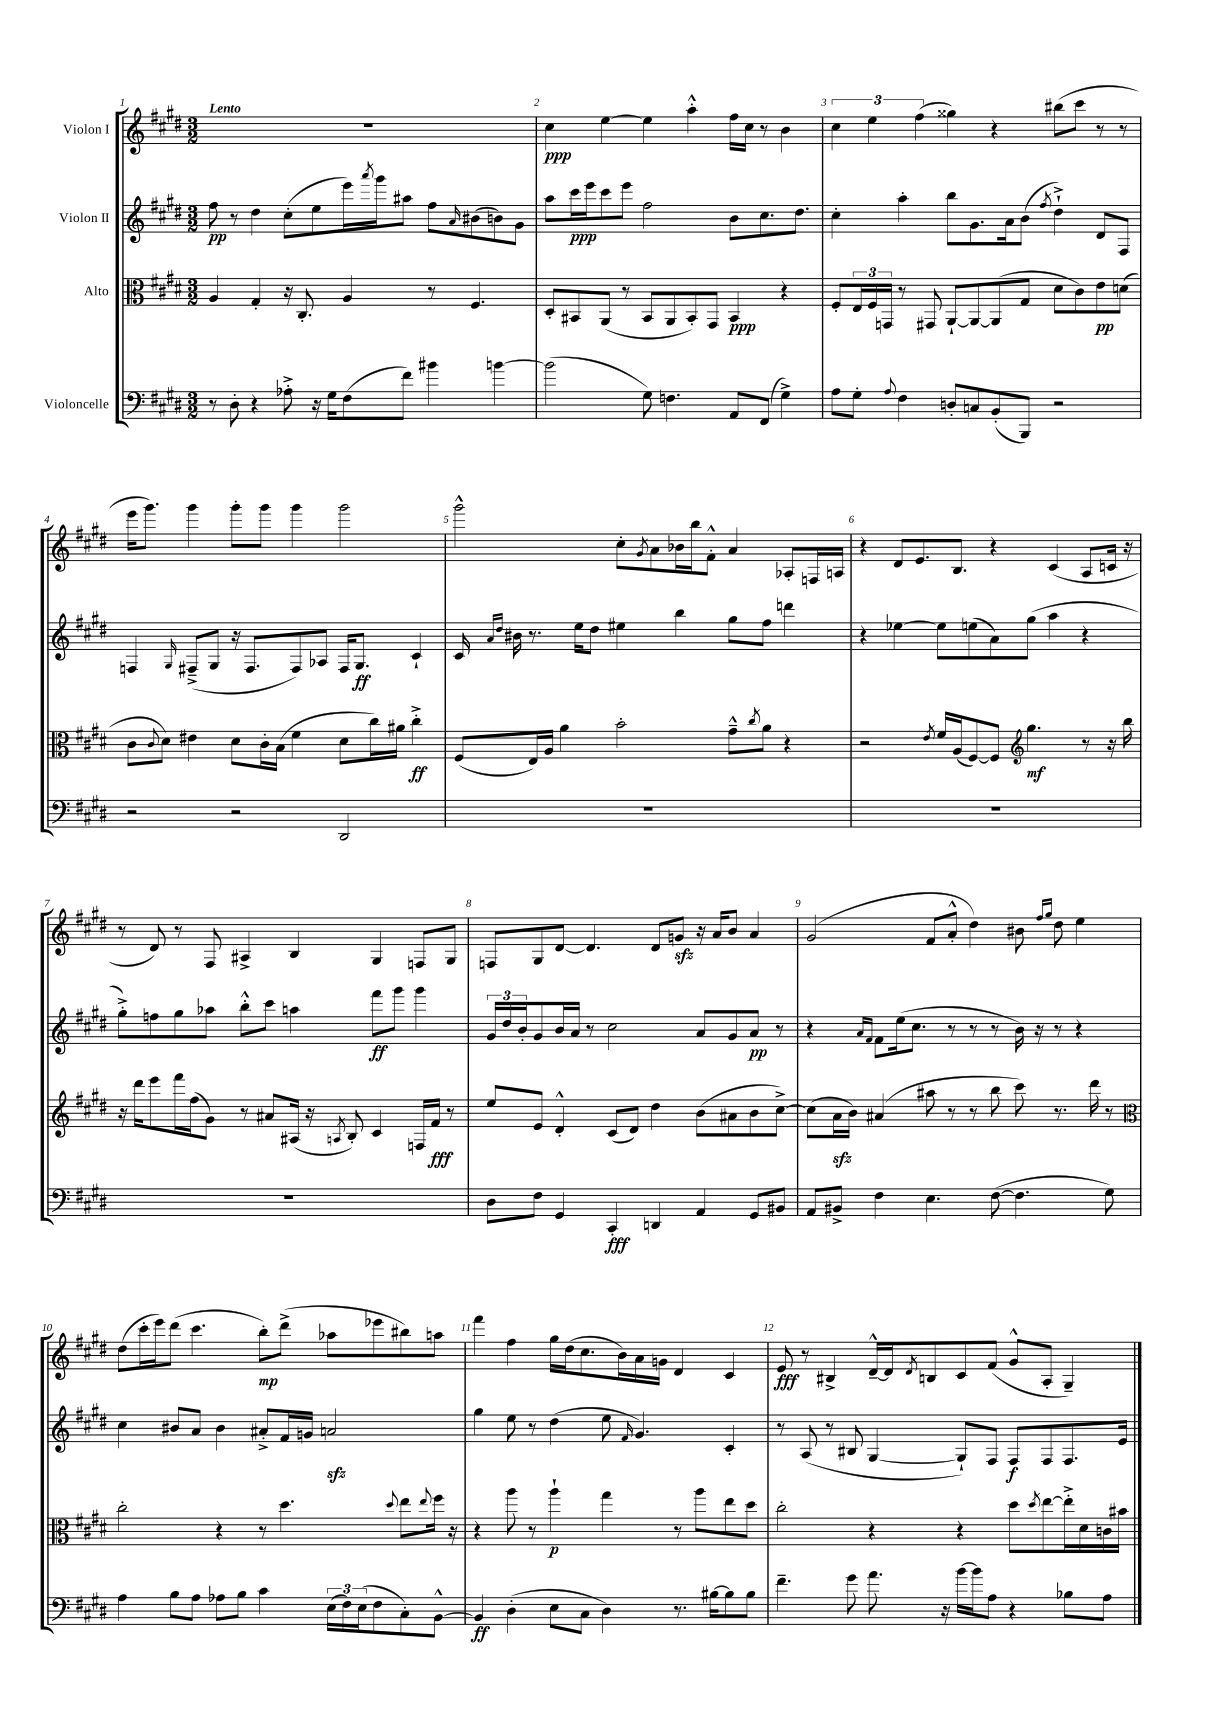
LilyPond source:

<<
\new StaffGroup <<
\new Staff = "s0" \with { instrumentName = "Violon I" } {
    \clef treble \key e \major \numericTimeSignature \time 3/2 \tempo "Lento"
    R1. |
    cis''4\ppp e''4~ e''4 a''4-.-^ fis''16 cis''16 r8 b'4 |
    \tuplet 3/2 { cis''4 e''4 fis''4( } gisis''4) r4 bis''8( cis'''8 r8 r8 |
    e'''16 gis'''8.) gis'''4 gis'''8-. gis'''8 gis'''4 gis'''2 |
    gis'''2-^ cis''8-. \acciaccatura { gis'8 } a'8 bes'16 b''16 fis'8-.-^ a'4 aes8-. f16 a16 |
    r4 dis'8 e'8. b8. r4 cis'4( a8 c'16 r16 |
    r8 dis'8) r8 fis8 ais4-> b4 gis4 f8 gis8 |
    f8 gis8 dis'8~ dis'4. dis'8 g'8\sfz r16 a'16 b'8 a'4 |
    gis'2( fis'8 a'8-.-^ dis''4) bis'8 \grace { fis''16 gis''16 } dis''8 e''4 |
    dis''8( cis'''16-. e'''16) dis'''8( cis'''4. b''8-.\mp) dis'''8->( aes''8 ees'''8 bis''8) a''8 |
    fis'''4 fis''4 gis''16 dis''16( cis''8. b'16) a'16 g'16 dis'4 cis'4 |
    e'8\fff r8 bis4-> dis'16~---^ dis'16 \acciaccatura { dis'8 } b8 cis'8 fis'8( gis'8-^ a8-. gis4--) \bar "|." |
}
\new Staff = "s1" \with { instrumentName = "Violon II" } {
    \clef treble \key e \major \numericTimeSignature \time 3/2
    fis''8\pp r8 dis''4 cis''8-.( e''8 e'''16) \acciaccatura { a'''8 } gis'''16 ais''8 fis''8 \grace { a'16 } bis'8( b'8) gis'8 |
    a''8 cis'''16\ppp e'''16 cis'''8 e'''8 fis''2 b'8 cis''8. dis''8. |
    cis''4-. a''4-. b''8 gis'8. a'16 b'8( \acciaccatura { fis''8 } dis''4-!->) dis'8 fis8 |
    f4 \grace { gis16 } fis8--->( gis8 r16 fis8. fis8) aes8 fis16 gis8.\ff cis'4-! |
    cis'16 \grace { a'16 dis''16 } bis'16 r8. e''16 dis''8 eis''4 b''4 gis''8 fis''8 d'''4 |
    r4 ees''4~ ees''8 e''8( a'8) gis''8( a''4 r4 |
    gis''8-.->) f''8 gis''8 aes''8 b''8-.-^ cis'''8 a''4 fis'''8\ff gis'''8 gis'''4 |
    \tuplet 3/2 { gis'16 dis''16 b'16-. } gis'8 b'16 a'16 r8 cis''2 a'8 gis'8 a'8\pp r8 |
    r4 \grace { a'16 fis'16 } fis'8 e''16( cis''8. r8 r8 r8 b'16) r16 r8 r4 |
    cis''4 bis'8 a'8 bis'4 ais'8-.-> fis'16 g'16 a'2\sfz |
    gis''4 e''8 r8 dis''4( e''8 \grace { fis'16 } gis'4.) cis'4-. |
    r8 a8( r8 bis8 gis4~ gis8-!) fis8 fis8\f fis8 fis8. e'16 \bar "|." |
}
\new Staff = "s2" \with { instrumentName = "Alto" } {
    \clef alto \key e \major \numericTimeSignature \time 3/2
    a4 gis4-. r16 cis8.-. a4 r8 fis4. |
    dis8-. bis,8 a,8( r8 bis,8 a,8 bis,8-.) gis,8 bis,4\ppp r4 |
    fis8-. \tuplet 3/2 { e16 fis16 g,16 } r8 gis,8 a,8~-! a,8~ a,8( gis8 dis'8 cis'8) e'8\pp d'8( |
    cis'8 \appoggiatura { cis'8 } dis'8) eis'4 dis'8 cis'16-. b16( fis'4 dis'8 cis''16) ais'16 cis''4-.->\ff |
    fis8( e16) a16 a'4 b'2-. gis'8---^ \acciaccatura { cis''8 } a'8 r4 |
    r2 \acciaccatura { e'8 } fis'16 a16( fis8~) fis8 \clef treble gis''4.\mf r8 r16 b''16 |
    r16 dis'''16 e'''8 fis'''16 fis''16( gis'8) r8 ais'8 ais16( r16 \acciaccatura { a8 } b8-.) cis'4 f16 fis'16\fff r8 |
    e''8 e'8 dis'4-.-^ cis'8( dis'8) dis''4 b'8( ais'8 b'8 cis''8~->) |
    cis''8( a'16\sfz b'16) ais'4( ais''8 r8 r8 b''8 cis'''8) r8. dis'''16 r8 |
    \clef alto cis''2-. r4 r8 dis''4. \appoggiatura { dis''8 } e''8 \appoggiatura { e''8 } fis''16 r16 |
    r4 a''8 r8 a''4-!\p gis''4 r8 a''8 e''8 dis''8 |
    cis''2-. r4 r4 dis''8 \acciaccatura { dis''8 } e''8~ e''16-.-> dis'16 c'16 bis'16 \bar "|." |
}
\new Staff = "s3" \with { instrumentName = "Violoncelle" } {
    \clef bass \key e \major \numericTimeSignature \time 3/2
    r8 dis8-. r4 aes8-.-> r16 gis16 fis8( fis'8) bis'4 b'4~ |
    b'2( gis8) f4. a,8 fis,8( gis4->) |
    a8 gis8-. \appoggiatura { a8 } fis4 d8-. c8 b,8-.( b,,8) r2 |
    r2 r2 dis,2 |
    R1. |
    R1. |
    R1. |
    dis8 fis8 gis,4 cis,4-.\fff d,4 a,4 gis,8 bis,8 |
    a,8 bis,8-> fis4 e4. fis8~( fis4. gis8) |
    a4 b8 a8 aes8 b8 cis'4 \tuplet 3/2 { e16( fis16) e16( } fis8 cis8-.) b,8~-^ |
    b,4\ff dis4-.( e8 cis8 dis4) r8. bis16~ bis8 bis8 |
    fis'4.-- gis'8 a'8. r16 b'16~ b'16 a8 r4 bes8 a8 \bar "|." |
}
>>
>>
\layout { \context { \Score \override BarNumber.break-visibility = ##(#f #t #t) barNumberVisibility = #all-bar-numbers-visible } }
